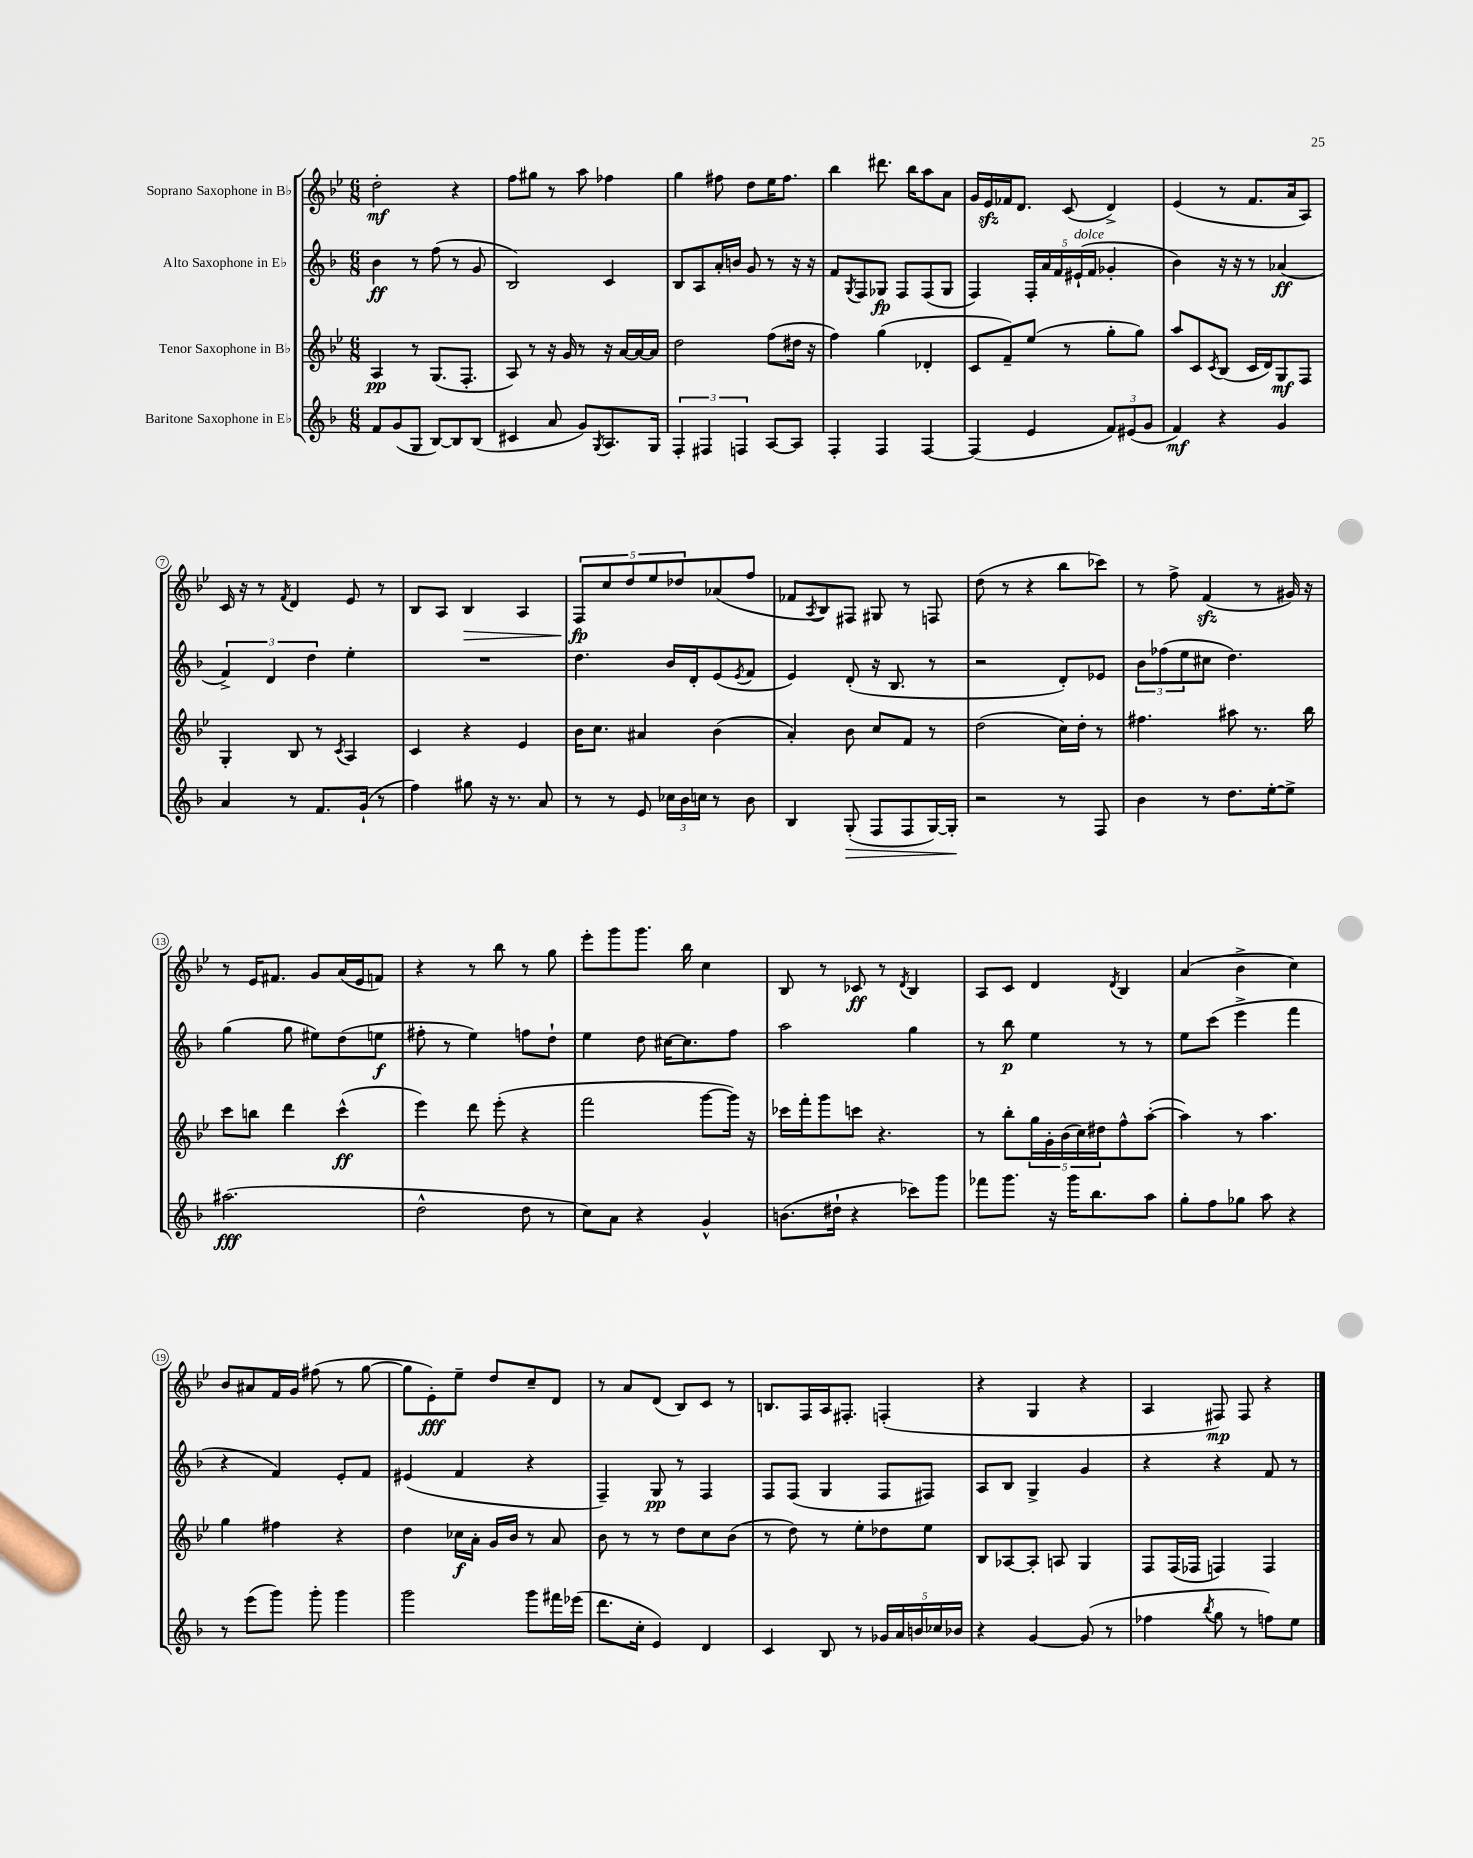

**kern	**kern	**kern	**kern
*staff4	*staff3	*staff2	*staff1
*clefG2	*clefG2	*clefG2	*clefG2
*k[b-]	*k[b-e-]	*k[b-]	*k[b-e-]
*M6/8	*M6/8	*M6/8	*M6/8
8f	4A	4b-	2dd'
(8g	.	.	.
8G	8r	8r	.
[8B-)	(8.G	(8ff	.
8B-]	.	8r	4r
.	8.F'	.	.
(8B-	.	8g	.
=	=	=	=
4c#	8A)	2B-)	8ff
.	8r	.	8gg#
8a	16r	.	8r
.	16g	.	.
8g)	8r	.	8aa
8qG	.	.	.
8.A	16r	4c	4ff-
.	[16a	.	.
.	16a_	.	.
16G	16a]	.	.
=	=	=	=
6F'	2dd	8B-	4gg
.	.	8A	.
6F#	.	.	.
.	.	16a'	8ff#
.	.	16b	.
6F	.	.	.
.	.	8g	8dd
[8A	(8ff	8r	16ee-
.	.	.	8.ff#
8A]	16dd#	16r	.
.	16r	16r	.
=	=	=	=
4F'	4ff)	8f	4bb-
.	.	8qG	.
.	.	8F	.
4F	(4gg	8G-	8.ddd#
.	.	8F	.
.	.	.	16bb-
[4F	4d-'	(8F	8aa
.	.	8G-	8a
=	=	=	=
(4F]	8c	4F)	16g
.	.	.	16e-
.	8f~)	.	16f-
.	.	.	8.d
4e	(8ee-	20F'	.
.	.	20a	.
.	.	20f	.
.	8r	.	(8c
.	.	(20e#`	.
.	.	20f	.
12f)	8gg'	4g-'	4d^)
(12e#	.	.	.
.	8gg)	.	.
12g	.	.	.
=	=	=	=
4f)	8aa	4b-)	(4e-
.	8c	.	.
.	8qc	.	.
4r	(8B-	16r	8r
.	.	16r	.
.	16c	8r	8.f
.	16d)	.	.
4g	8G	(4a-	.
.	.	.	16a
.	8F	.	8A)
=	=	=	=
4a	4G'	6f^)	16c
.	.	.	16r
.	.	.	8r
.	.	6d	.
.	.	.	8qf
8r	8B-	.	4d
.	.	6dd	.
8.f	8r	.	.
.	8qc	.	.
.	4A	4ee'	8e-
(16g`	.	.	.
8r	.	.	8r
=	=	=	=
4ff)	4c	2.r	8B-
.	.	.	8A
8gg#	4r	.	4B-
16r	.	.	.
8.r	.	.	.
.	4e-	.	4A
8a	.	.	.
=	=	=	=
8r	16b-	4.dd	10F
.	8.cc	.	.
.	.	.	10cc
8r	.	.	.
.	.	.	10dd
8e	4a#	.	.
.	.	.	10ee-
24cc-	.	16b-	.
.	.	.	10dd-
24b-	.	.	.
.	.	16d'	.
24cc	.	.	.
8r	(4b-	(8e	(8a-
.	.	8qe	.
8b-	.	8f	8ff
=	=	=	=
4B-	4a')	4e)	8f-
.	.	.	8qA
.	.	.	8B-)
(8G'	8b-	(8d'	8F#
8F	8cc	16r	8G#
.	.	8.B-	.
8F	8f	.	8r
[16G)	8r	8r	8F
16G']	.	.	.
=	=	=	=
2r	(2dd	2r	(8dd
.	.	.	8r
.	.	.	4r
8r	16cc)	8d')	8bb-
.	16dd'	.	.
8F	8r	8e-	8ccc-)
=	=	=	=
4b-	4.ff#	12b-	8r
.	.	(12ff-	.
.	.	.	8ff^
.	.	12ee	.
8r	.	8cc#	(4f
8.dd	8aa#	4.dd)	.
.	8.r	.	8r
[16ee'	.	.	.
8ee^]	.	.	16g#)
.	16bb-	.	16r
=	=	=	=
(2.aa#	8ccc	(4gg	8r
.	8bb	.	16e-
.	.	.	8.f#
.	4ddd	8gg	.
.	.	8ee#)	8g
.	(4ccc^^	(8dd	(16a
.	.	.	16e-
.	.	8ee	8f)
=	=	=	=
2dd^^	4eee-)	8ff#'	4r
.	.	8r	.
.	8ddd	4ee)	8r
.	(8eee-'	.	8bb-
8dd	4r	8ff	8r
8r	.	8dd`	8gg
=	=	=	=
8cc)	2fff	4ee	8eee-'
8a	.	.	8ggg
4r	.	8dd	8.ggg
.	.	[16cc#	.
.	.	8.cc#]	16bb-
4g^^	[8ggg	.	4cc
.	16ggg])	8ff	.
.	16r	.	.
=	=	=	=
(8.b	16ccc-	2aa	8B-
.	16fff'	.	.
.	8ggg	.	8r
16dd#`	.	.	.
4r	8ccc	.	8c-
.	4.r	.	8r
.	.	.	8qd
8ccc-)	.	4gg	4B-
8ggg	.	.	.
=	=	=	=
8fff-	8r	8r	8A
8.ggg	8bb-'	8bb-	8c
.	20gg	4ee	4d
.	20g'	.	.
16r	.	.	.
.	(20b-	.	.
16ggg	.	.	.
.	20cc)	.	.
8.bb-	.	.	.
.	20dd#	.	.
.	.	.	8qd
.	8ff^^	8r	4B-
8aa	([8aa'	8r	.
=	=	=	=
8gg'	4aa])	8ee	(4a
8ff	.	(8ccc	.
8gg-	8r	4eee^	4b-^
8aa	4.aa	.	.
4r	.	4fff	4cc)
=	=	=	=
8r	4gg	4r	8b-
(8eee	.	.	8a#
8ggg)	4ff#	4f)	16f
.	.	.	16g
8ggg'	.	.	(8ff#
4ggg	4r	8e'	8r
.	.	8f	[8gg
=	=	=	=
2ggg	4dd	(4e#	8gg]
.	.	.	8e-')
.	16cc-	4f	8ee-~
.	16a'	.	.
.	16g	.	8dd
.	16b-	.	.
8ggg	8r	4r	8cc~
16fff#	8a	.	8d
(16eee-	.	.	.
=	=	=	=
8.ddd	8b-	4F~)	8r
.	8r	.	8a
16cc'	.	.	.
4e)	8r	8G	(8d
.	8dd	8r	8B-)
4d	8cc	4F	8c
.	(8b-	.	8r
=	=	=	=
4c	8r	8F	8.B
.	8dd)	(8F	.
.	.	.	16F
8B-	8r	4G	16A
.	.	.	8.F#'
8r	8ee-'	.	.
20g-	8dd-	8F	(4F'
20a	.	.	.
20b	.	.	.
.	8ee-	8F#)	.
20cc-	.	.	.
20b-	.	.	.
=	=	=	=
4r	8B-	8A	4r
.	[8A-	8B-	.
[4g	8A-']	4G^	4G
.	8A	.	.
(8g]	4G	4g	4r
8r	.	.	.
=	=	=	=
4ff-	8F	4r	4A
.	(16F	.	.
.	16F-	.	.
8qbb-	.	.	.
8gg	4F)	4r	8F#)
8r	.	.	8F#
8ff)	4F	8f	4r
8ee	.	8r	.
==	==	==	==
*-	*-	*-	*-
